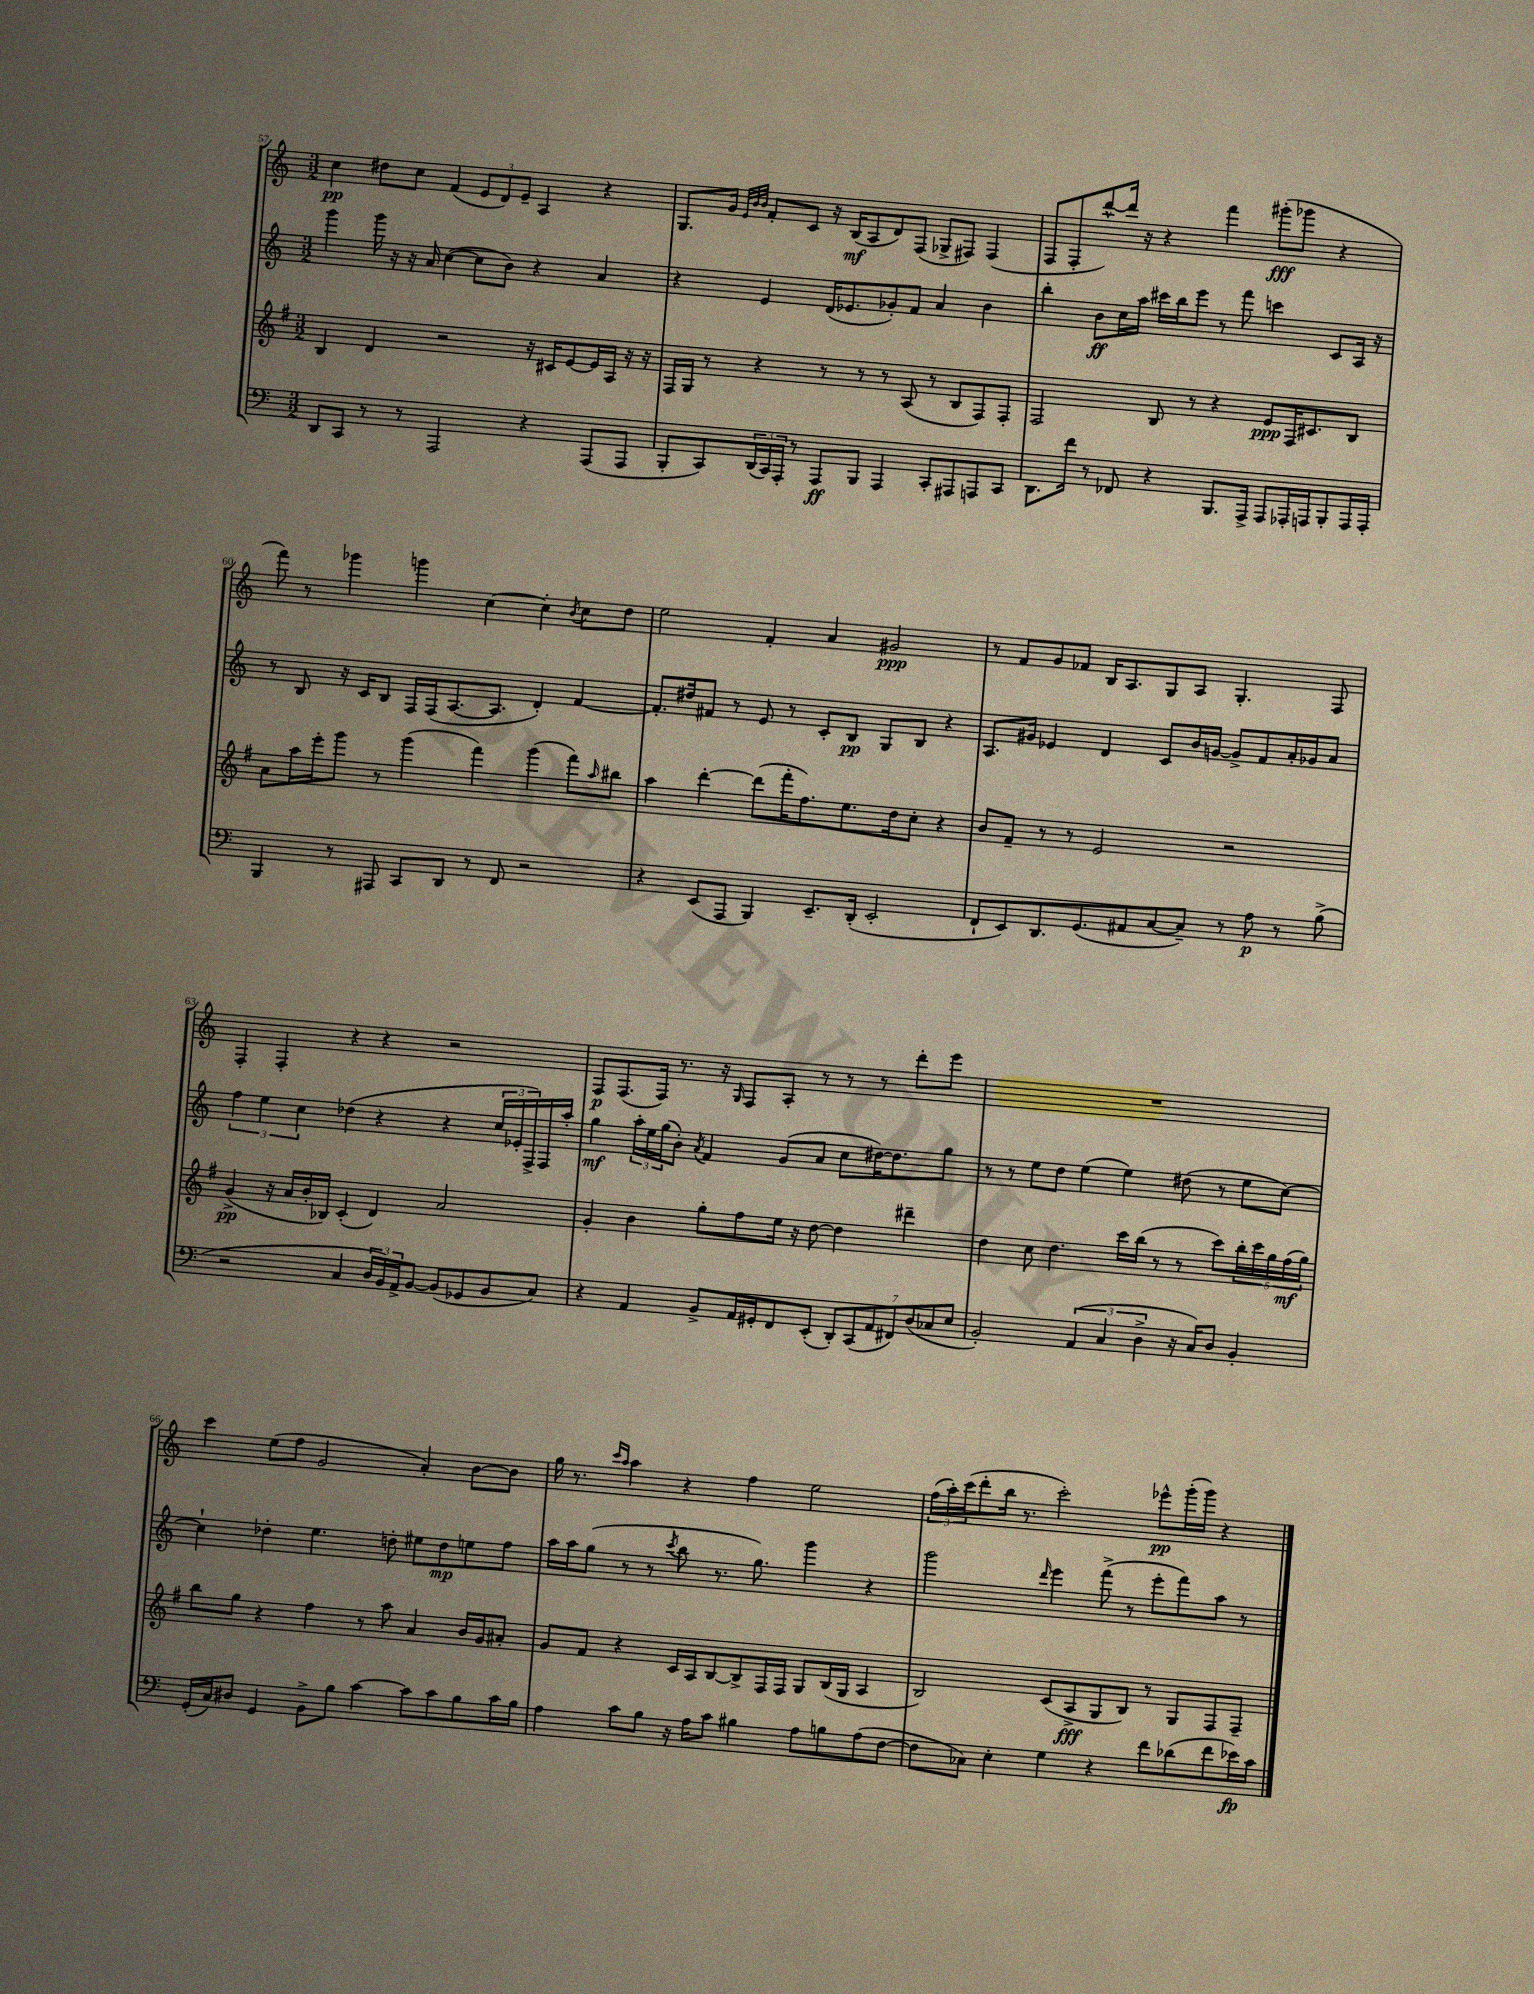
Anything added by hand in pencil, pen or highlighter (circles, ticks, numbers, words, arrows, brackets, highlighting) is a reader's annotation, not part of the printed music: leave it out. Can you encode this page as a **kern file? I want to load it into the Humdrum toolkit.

**kern	**kern	**kern	**kern
*staff4	*staff3	*staff2	*staff1
*clefF4	*clefG2	*clefG2	*clefG2
*k[]	*k[f#]	*k[]	*k[]
*M3/2	*M3/2	*M3/2	*M3/2
8DD	4B	4ggg	4cc
8CC	.	.	.
8r	4d	16ggg	8dd#
.	.	16r	.
8r	.	16r	8cc
.	.	16a	.
2AAA	2r	([4cc	(4f
.	.	8cc]	12e
.	.	.	12d)
.	.	8b)	.
.	.	.	12e~
4r	16r	4r	4A
.	16c#	.	.
.	[8e	.	.
(8AAA	16e]	4a	4r
.	16A	.	.
8AAA	16r	.	.
.	16r	.	.
=	=	=	=
8BBB'	16F#	4r	8.G
.	16G	.	.
8CC)	8r	.	.
.	.	.	16g
.	.	.	32qqe
.	.	.	32qqb
.	.	.	32qqb
(24DD	4r	4e	8f'
24CC)	.	.	.
24AAA'	.	.	.
8r	.	.	8c
8AAA	8r	(16d	16r
.	.	8.e-	(16B
8BBB	8r	.	8A
4AAA	8r	8g-')	8d)
.	(8A	8f	(8F
8CC'	8r	4a	8G-^
8AAA#	8B	.	8F#)
8AAA	8F#)	4b	(4F#
8CC	8F#'	.	.
=	=	=	=
8.DD	2F#	4bb'	8F
.	.	.	8F'
16f	.	.	.
8r	.	8b	[8ddd^^)
8FF-	.	16cc	16ddd]
.	.	16aa	16r
4r	8B	16ccc#	4r
.	.	16bb	.
.	8r	8eee	.
8.BBB	4r	8r	4fff
.	.	8fff	.
16AAA^	.	.	.
8AAA	8e	4ccc	(8ggg#'
16AAA-'	16F#	.	8ggg-
16AAA	8.c#	.	.
8BBB'	.	8c	4r
16AAA	8B	16A	.
16AAA'	.	16r	.
=	=	=	=
4BBB	8a	8r	8fff)
.	16aa	8B	8r
.	16eee'	.	.
8r	8ggg	16r	4ggg-
.	.	16c	.
8AAA#	8r	8B	.
8CC	(4ggg	16F	4ggg
.	.	(16F	.
8DD	.	[8.A	.
8r	4fff#)	.	[4cc
.	.	8.A]	.
8FF	.	.	.
2r	(4ggg	4d')	4cc']
.	.	.	8qb
.	8fff#)	[4f	8cc
.	16qqaa	.	.
.	8bb#	.	8dd
=	=	=	=
4r	4aa	8.f']	2ee
.	.	16dd#	.
(8EE	[4ddd'	8f#	.
8AAA	.	8r	.
4BBB)	(8ddd]	8e	4f'
.	16fff#'	8r	.
.	8.ff#)	.	.
8.EE~	.	8c'	4a
.	8.ee	8B	.
(16DD'	.	.	.
2EE'	.	8G	2g#
.	16dd	.	.
.	8cc'	8B	.
.	4r	4r	.
=	=	=	=
8FF`	8b	8.A	8r
8EE)	8f#~	.	8f
.	.	16g#	.
8.DD	8r	4e-	8g
.	8r	.	8f-
(8.GG	.	.	.
.	2e	4d	16B
.	.	.	8.A
8AA#	.	.	.
[8C	.	8c	8G
8C~])	.	16b	8A
.	.	[16g	.
8r	2r	8g^]	4.G'
8A	.	8f	.
8r	.	16a'	.
.	.	16g-	.
(8B^	.	8a	8F
=	=	=	=
2r	(4g^	6ff	4F'
.	.	6ee	.
.	16r	.	4F'
.	16a	.	.
.	.	6cc	.
.	16b'	.	.
.	16B-)	.	.
4C	(4c'	(4dd-	4r
24D	4d)	4r	4r
24BB)	.	.	.
24AA^	.	.	.
[8BB	.	.	.
(8BB]	2a	4r	2r
8GG-	.	.	.
8BB	.	24cc	.
.	.	24e-'	.
.	.	24F^)	.
8C)	.	16F	.
.	.	16aa'	.
=	=	=	=
4r	4g'	4gg	8F
.	.	.	(8.F
4AA	4b	24aa'	.
.	.	24ee	.
.	.	.	16F)
.	.	(24gg	.
.	.	8b')	8.r
.	.	8qa	.
8BB^	8gg'	4f	.
.	.	.	16r
.	.	.	16qqG
16AA	8ff#	.	8F
16GG#'	.	.	.
8FF	16ee	(8g	8A'
.	16r	.	.
(8EE'	[8dd	8a	8r
14DD')	4dd]	8cc	8r
(14CC	.	.	.
.	.	[16dd#)	8r
14AA	.	.	.
.	.	8.dd#]	.
14FF#)	.	.	.
.	4ddd#~	.	8ddd'
(14D	.	.	.
14C-	.	.	.
.	.	8gg	8eee
14E	.	.	.
=	=	=	=
2BB')	4dd	8r	1.r
.	.	8r	.
.	8cc	8ee	.
.	4.dd	8dd	.
(6AA	.	(4ee	.
6C	.	.	.
.	16ccc	4ee)	.
.	(16bb	.	.
6D^	.	.	.
.	8r	.	.
16r	8r	(8dd#	.
16C)	.	.	.
8D	8ccc)	8r	.
4BB'	20bb'	8ee	.
.	20ccc	.	.
.	20gg	.	.
.	.	[8cc)	.
.	(20ff#	.	.
.	20gg)	.	.
=	=	=	=
(16GG'	8bb	4cc`]	4ccc
16C)	.	.	.
8D#	8gg	.	.
4GG	4r	4dd-'	(8ee
.	.	.	8ff
8BB^	4ff#	4.ee	2g
8B	.	.	.
[4c	8r	.	.
.	8aa	8dd'	.
8c]	4a	8ee#	4a')
8c	.	8dd	.
8B	16b	8ee	[8b
.	16g	.	.
16c	8a#'	8ff	8b]
16B	.	.	.
=	=	=	=
4A	8g	16aa	16gg
.	.	16aa	8.r
.	8f#	(8gg	.
.	.	.	16qqccc
.	.	.	16qqaa
8c	4r	8r	4aa
8B	.	8r	.
.	.	8qccc	.
16r	16c	8bb	4r
16A	16A	.	.
8c	[8B	8.r	.
4B#	8B^]	.	4ff
.	.	8.gg)	.
.	16F#	.	.
.	16F#	.	.
8A	8G	4ggg	2ee
8B	(16B	.	.
.	16G	.	.
(8A	4A	4r	.
[8F	.	.	.
=	=	=	=
8F]	2B)	2ggg	(24ff
.	.	.	24aa')
.	.	.	(24ccc
8C-)	.	.	8ddd'
4E'	.	.	16bb
.	.	.	8.r
.	.	16qqddd	.
4G	(8c	4eee	2ccc')
.	8A^	.	.
4r	8G	(8fff^	.
.	8B)	8r	.
8f	8r	8eee'	8eee-^^
(8d-	8G	8fff)	(16ggg'
.	.	.	16ggg)
8f	8F#	8aa	4r
16e-)	8F#~	8r	.
16c	.	.	.
==	==	==	==
*-	*-	*-	*-
